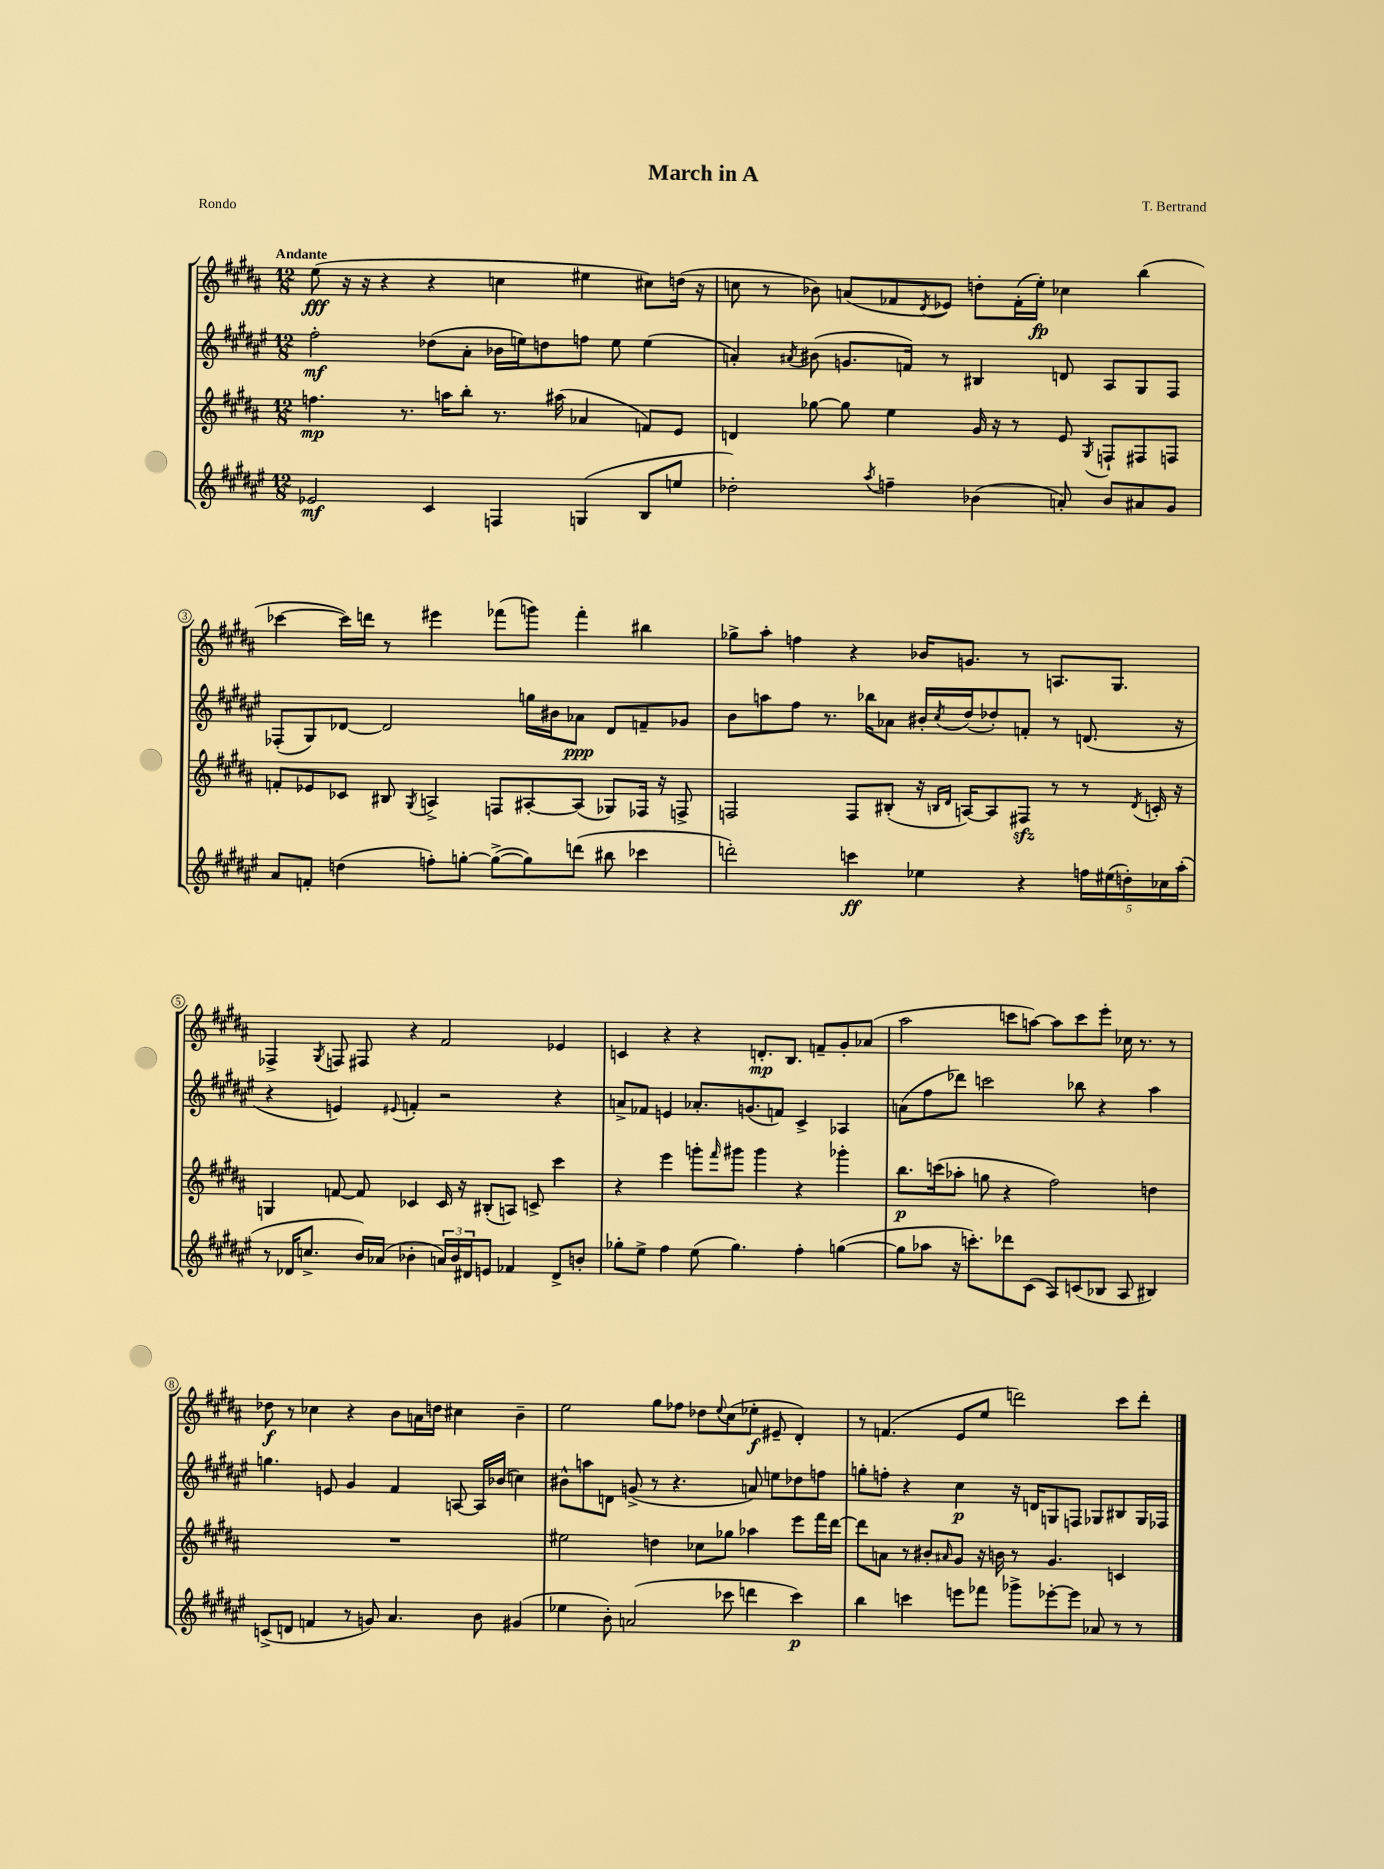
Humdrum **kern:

**kern	**kern	**kern	**kern
*staff4	*staff3	*staff2	*staff1
*clefG2	*clefG2	*clefG2	*clefG2
*k[f#c#g#d#a#e#]	*k[f#c#g#d#a#]	*k[f#c#g#d#a#e#]	*k[f#c#g#d#a#]
*M12/8	*M12/8	*M12/8	*M12/8
2e-/	4.ff\	2ff#'\	(8ee\
.	.	.	16r
.	.	.	16r
.	.	.	4r
.	8.r	.	.
4c#/	.	(8dd-\L	4r
.	16aa\LK	.	.
.	8bb'\J	8a#'\J	.
4F/	8.r	16b-\LL	4cc\
.	.	16ee\J)	.
.	.	8dd\	.
.	(16aa#\	.	.
(4G/	4a-/	8ff\J	4ee#\
.	.	8ee\	.
8B/L	8f/L)	(4ee\	8cc#\L)
8ee/J	8e/J	.	(16dd\Jk
.	.	.	16r
=	=	=	=
2dd-'\)	4d/	4a'/)	8cc\
.	.	.	8r
.	.	8qa#/	.
.	[8gg-\	(8b#\	8b-\)
.	8gg-\]	8.g/L	(8a/L
8qaa#/	.	.	.
4ff~\	4ee\	.	8f-/
.	.	16f/Jk)	.
.	.	.	8qd#/
.	.	8r	8e-/J)
(4b-\	16g#/	4B#/	8dd'\L
.	16r	.	.
.	8r	.	(16f-'\L
.	.	.	16ee'\JJ)
8a'/)	8e/	8d/	4cc-\
.	8qG#/	.	.
8b-/L	8F`/L	8A#/L	.
8a#/	8F#/	8G#/	(4bb\
8g#/J	8F/J	8F#/J	.
=	=	=	=
8a#/L	8f'/L	(8F-'/L	[4ccc-\
8f'/J	8e-/	8G#/)	.
(4dd\	8c-/J	[8d-/J	16ccc-\]LL)
.	.	.	16ddd\JJ
.	8B#/	2d-/]	8r
.	8qG#/	.	.
8ff'\L)	4A^/	.	4eee#\
[8gg'\J	.	.	.
(8gg^\_L	8F/L	.	(8fff-\L
8gg\])	[8A#'/	16gg\LL	8ggg\J)
.	.	16b#\J	.
(8ddd\J	(8A#/]J	8a-\J	4fff-'\
8bb#\	8G-/L)	8d-/L	.
4ccc-\	16F-/Jk	8f~/	4bb#\
.	16r	.	.
.	8F^/	8g-/J	.
=	=	=	=
2ddd'\)	2F/	8b\L	8gg-^\L
.	.	8aa\	8aa#'\J
.	.	8ff#\J	4ff\
.	.	8.r	.
4ccc\	8F/L	.	4r
.	.	16bb-\LK	.
.	(8B#'/J	8a-\J	.
4ee-\	16r	16b#'/LL	16b-/LK
.	16qqB/LL	.	.
.	16qqd#/JJ	8qcc#/	.
.	[16A/LK)	(16dd#/J	8.g/J
.	8A/]	8dd-'/)	.
4r	8F#/J	8f'/J	8r
.	8r	8r	8.A/L
20ff\LL	8r	(8.d/	.
(20ee#\	.	.	.
.	.	.	8.G#/J
20dd'\)	.	.	.
.	8qd#/	.	.
.	16c'/	.	.
20cc-\	.	.	.
.	16r	16r	.
(20aa#'\JJ	.	.	.
=	=	=	=
8r	4G/	4r	4F-^/
16d-/LK	.	.	.
8.cc^/J	.	.	.
.	.	.	8qG#/
.	[8f/	4e/)	8F/
16b/LL)	8f/]	.	8F#/
(16a-/JJ	.	.	.
.	.	8qqe#/	.
4b-'\	4c-/	4f'/	4r
24a/LL)	16c-/	2r	2f#/
24b-/	.	.	.
.	16r	.	.
24d#/J	.	.	.
8e/J	(8B#'/L	.	.
4f-/	8A/J)	.	.
.	8c^/	.	.
8d#^/L	4ccc#\	4r	4e-/
8b'/J	.	.	.
=	=	=	=
8gg-'\L	4r	8a^/L	4c/
8ee#^\J	.	8f-/J	.
4ff#\	4eee\	4e/	4r
(8ee#\	8ggg'\L	8.a-'/L	4r
.	16qqfff#/	.	.
4.gg-\)	8ggg#\J	.	.
.	.	(8.g/	.
.	4ggg#\	.	8.d'/L
.	.	8f/J)	.
.	.	.	8.B/J
4ff#'\	4r	4c#^/	.
.	.	.	8f~/L
([4gg\	4ggg-'\	4A-/	8g#'/
.	.	.	(8a-/J
=	=	=	=
8gg\]L	8.bb\L	(8a\L	2aa#\
8aa-\J	.	8ff#\	.
.	(16ccc\k	.	.
16r	8aa-'\J	8ddd-\J)	.
8.ccc'\L)	.	.	.
.	8gg\	2ccc\	.
8ddd-\	4r	.	8ccc\L
(8c#\J	.	.	[8aa\J)
8A#/L)	2ff#\)	.	8aa\]L
(8c/	.	8bb-\	8ccc\
8B-/J	.	4r	8eee'\J
8A#/	.	.	16cc-\
.	.	.	8.r
4B#/)	4dd\	4aa#\	.
.	.	.	8r
=	=	=	=
(8c^/L	1.r	4.gg\	8dd-\
8d/J	.	.	8r
4f/	.	.	4cc-\
.	.	8e/	.
8r	.	4g#/	4r
8g/)	.	.	.
4.a#/	.	4f#/	8b\L
.	.	.	16a\L
.	.	.	16dd\JJ
.	.	[8A/	4cc#\
8b\	.	16A/]LL	.
.	.	(16b-/JJ	.
(4g#/	.	4cc\)	4b~\
=	=	=	=
4ee-\	2ee#\	8b#^^\L	2ee\
.	.	8aa\	.
8b'\)	.	8d\J	.
(2a/	.	(8g^/	.
.	4dd\	8r	8gg#\L
.	.	4.r	8ff-\J
.	8cc-\L	.	8dd-\L
.	.	.	8qqee/
8ccc-\	8gg-\J	.	(8cc#\
4ddd\	4aa-\	8a/)	8ee-'\J
.	.	8ee\L	8e#~/
4ccc-\)	8eee\L	8dd-\	4d#'/)
.	16fff#\L	8ff\J	.
.	[16ddd#\JJ	.	.
=	=	=	=
4bb\	8ddd#\]L	8gg'\L	8r
.	8a\J	8ff'\J	(4.f/
4ccc\	8r	4r	.
.	8b#'/L	.	.
.	16qqa#/	.	.
8eee\L	8g#/J	4cc#\	8e/L
8fff-\J	16r	.	8ee/J
.	16b\	.	.
8ggg-^\L	8r	16r	2ddd\)
.	.	16d/LK	.
[8eee-'\	4.g#/	8G/	.
8eee-\]J	.	8F/J	.
8a-/	.	8G-/L	.
8r	4c/	8B#/	8ccc#\L
8r	.	16G-/L	8ddd'\J
.	.	16F-/JJ	.
==	==	==	==
*-	*-	*-	*-
